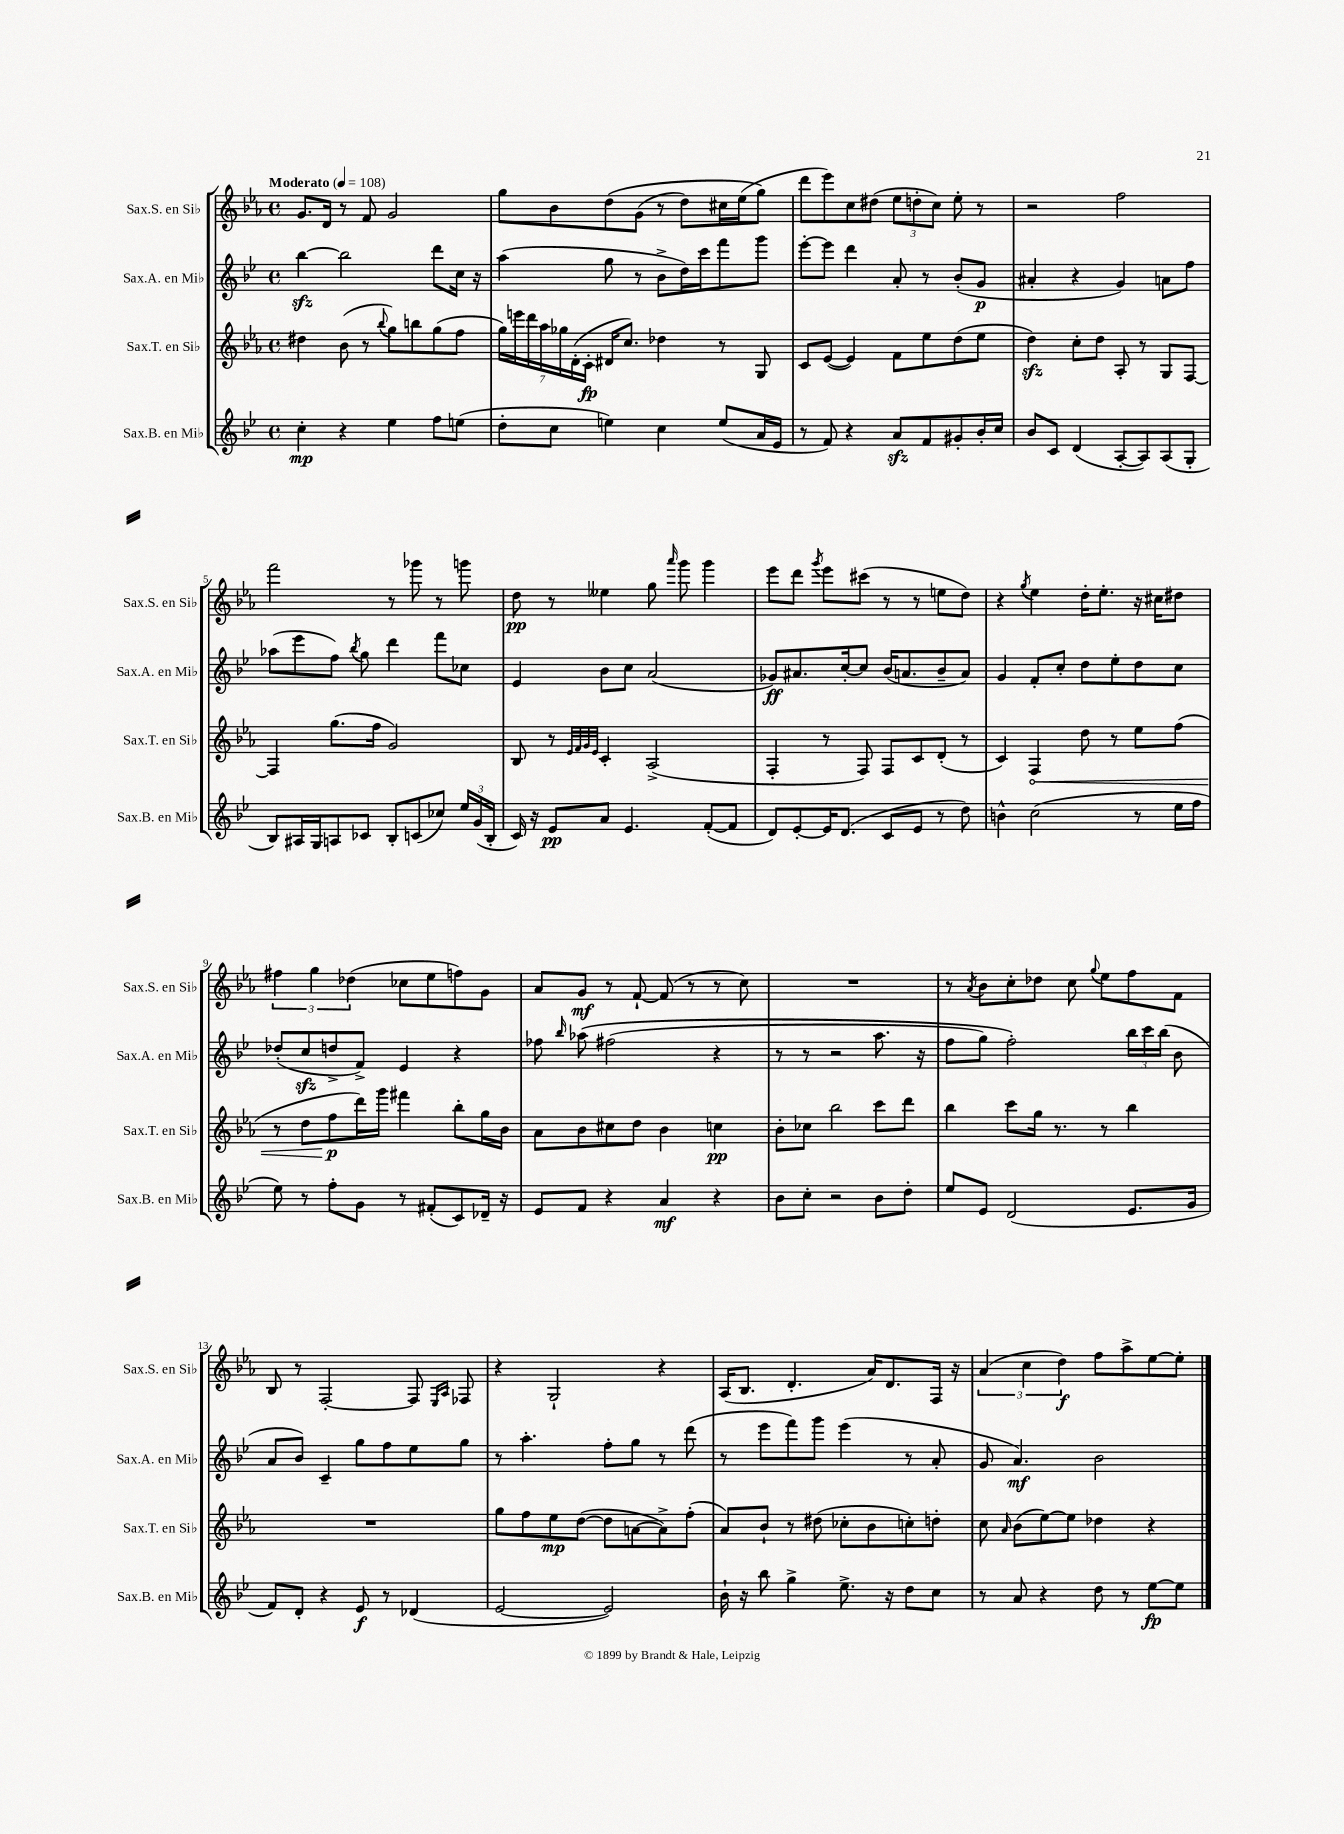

**kern	**dynam	**kern	**dynam	**kern	**dynam	**kern	**dynam
*part4	*part4	*part3	*part3	*part2	*part2	*part1	*part1
*staff4	*staff4	*staff3	*staff3	*staff2	*staff2	*staff1	*staff1
*I"Sax.B. en Mi♭	*	*I"Sax.T. en Si♭	*	*I"Sax.A. en Mi♭	*	*I"Sax.S. en Si♭	*
*I'Sax.B. en Mi♭	*	*I'Sax.T. en Si♭	*	*I'Sax.A. en Mi♭	*	*I'Sax.S. en Si♭	*
*clefG2	*	*clefG2	*	*clefG2	*	*clefG2	*
*k[b-e-]	*	*k[b-e-a-]	*	*k[b-e-]	*	*k[b-e-a-]	*
*M4/4	*	*M4/4	*	*M4/4	*	*M4/4	*
*met(c)	*	*met(c)	*	*met(c)	*	*met(c)	*
*MM108	*	*MM108	*	*MM108	*	*MM108	*
=1	=1	=1	=1	=1	=1	=1	=1
!	!	!	!	!	!	!LO:TX:a:B:t=Moderato	!
4cc'\	mp	4dd#X\	.	[4bb-zz\	.	8.g/L	.
.	.	.	.	.	.	16d/Jk	.
4r	.	(8b-\	.	2bb-\]	.	8r	.
.	.	8r	.	.	.	8f/	.
.	.	8qqbb-/	.	.	.	.	.
4ee-\	.	8gg\L)	.	.	.	2g/	.
.	.	8bbn\	.	.	.	.	.
8ff\L	.	(8gg\	.	8ddd\L	.	.	.
(8een\J	.	8ff\J	.	16cc\Jk	.	.	.
.	.	.	.	16r	.	.	.
=2	=2	=2	=2	=2	=2	=2	=2
8dd'\L	.	28gg\LL)	.	(4aa\	.	8gg\L	.
.	.	28eeen\	.	.	.	.	.
.	.	28ddd\	.	.	.	.	.
.	.	28aa-\	.	.	.	.	.
8cc\J	.	.	.	.	.	8b-\	.
.	.	28gg-X\	.	.	.	.	.
.	.	(28d'\	.	.	.	.	.
.	.	28c'\JJ	fp	.	.	.	.
4een\)	.	16d#X/KL	.	8gg\	.	(8dd\	.
.	.	8.cc/J)	.	.	.	.	.
.	.	.	.	8r	.	(8g\J	.
4cc\	.	4dd-X\	.	8b-^\L	.	8r	.
.	.	.	.	16dd\L)	.	8dd\L)	.
.	.	.	.	16ccc\J	.	.	.
(8ee/L	.	8r	.	8fff\	.	16cc#X\L	.
.	.	.	.	.	.	(16ee-\J	.
16a/L	.	8G/	.	8ggg\J	.	8gg\J)	.
16e-/JJ	.	.	.	.	.	.	.
=3	=3	=3	=3	=3	=3	=3	=3
8r	.	8c/L	.	[8eee-'\L	.	8ddd\L	.
8f/)	.	([8e-/J	.	8eee-\J]	.	8eee-\)	.
4r	.	4e-/])	.	4ddd\	.	8cc\	.
.	.	.	.	.	.	(8dd#X\J	.
8azz/L	.	8f\L	.	8a'/	.	12ee-\L	.
.	.	.	.	.	.	12ddn'\	.
8f/	.	8ee-\	.	8r	.	.	.
.	.	.	.	.	.	12cc\J)	.
8g#X'/	.	(8dd\	.	(8b-'/L	.	8ee-'\	.
16b-'/L	.	8ee-\J	.	8g/J	p	8r	.
16cc/JJ	.	.	.	.	.	.	.
=4	=4	=4	=4	=4	=4	=4	=4
8b-/L	.	4ddzz\)	.	4a#X'/	.	2r	.
8c/J	.	.	.	.	.	.	.
(4d/	.	8cc'\L	.	4r	.	.	.
.	.	8dd\J	.	.	.	.	.
[8A'/L	.	8A-'/	.	4g/)	.	2ff\	.
8A/])	.	8r	.	.	.	.	.
(8A/	.	8G/L	.	8an\L	.	.	.
8G'/J	.	[8F/J	.	8ff\J	.	.	.
!!LO:LB:g=z
=5	=5	=5	=5	=5	=5	=5	=5
8B-/L)	.	4F/]	.	(8aa-X\L	.	2fff\	.
16A#X/L	.	.	.	8eee-\	.	.	.
16G/J	.	.	.	.	.	.	.
8An/	.	(8.gg\L	.	8ff\J)	.	.	.
.	.	.	.	8qbb-/	.	.	.
8c-X/J	.	.	.	8gg\	.	.	.
.	.	16ff\Jk	.	.	.	.	.
8B-'/L	.	2g/)	.	4ddd\	.	8r	.
(8cn/	.	.	.	.	.	8ggg-X\	.
8cc-X/J)	.	.	.	8fff\L	.	8r	.
24ee-/LL	.	.	.	8cc-X\J	.	8gggn\	.
(24g/	.	.	.	.	.	.	.
24B-'/JJ	.	.	.	.	.	.	.
=6	=6	=6	=6	=6	=6	=6	=6
16c/)	.	8B-/	.	4e-/	.	8dd\	pp
16r	.	.	.	.	.	.	.
8e-/L	pp	8r	.	.	.	8r	.
.	.	32qqe-/LLL	.	.	.	.	.
.	.	32qqf/	.	.	.	.	.
.	.	32qqg/	.	.	.	.	.
.	.	32qqe-/JJJ	.	.	.	.	.
8a/J	.	4c'/	.	8b-\L	.	4ee--X\	.
4.e-/	.	.	.	8cc\J	.	.	.
.	.	(2A-^/	.	(2a/	.	8gg\	.
.	.	.	.	.	.	16qqaaa-/	.
.	.	.	.	.	.	8ggg\	.
([8f'/L	.	.	.	.	.	4ggg\	.
8f/J]	.	.	.	.	.	.	.
=7	=7	=7	=7	=7	=7	=7	=7
8d/L)	.	4F'/	.	8g-X/L)	ff	8eee-\L	.
[8e-'/	.	.	.	8.a#X/	.	8ddd\J	.
.	.	.	.	.	.	8qggg/	.
16e-/K]	.	8r	.	.	.	8eee-\L	.
(8.d/J	.	.	.	[16cc'/k	.	.	.
.	.	8F/)	.	8cc/J]	.	(8ccc#X\J	.
8c/L	.	8F/L	.	(16b-/KL	.	8r	.
.	.	.	.	8.an/	.	.	.
8e-/J	.	8c/	.	.	.	8r	.
8r	.	(8d'/J	.	8b-~/	.	8een\L	.
8dd\)	.	8r	.	8a/J)	.	8dd\J)	.
=8	=8	=8	=8	=8	=8	=8	=8
4bn^^\	.	4c/)	.	4g/	.	4r	.
.	.	.	.	.	.	8qgg/	.
!	!	!	!LO:HP:b	!	!	!	!
(2cc\	.	4F/	<	8f'/L	.	4ee-\	.
.	.	.	.	8cc'/J	.	.	.
.	.	8dd\	.	8dd\L	.	16dd'\KL	.
.	.	.	.	.	.	8.ee-'\J	.
.	.	8r	.	8ee-'\	.	.	.
8r	.	8ee-\L	.	8dd\	.	16r	.
.	.	.	.	.	.	16cc#X\KL	.
16ee-\LL	.	(8ff\J	.	8cc\J	.	8dd#X\J	.
16ff\JJ	.	.	.	.	.	.	.
!!LO:LB:g=z
=9	=9	=9	=9	=9	=9	=9	=9
8ee-\)	.	8r	.	(8dd-X'/L	.	6ff#X\	.
8r	.	8dd\L	.	8cczz/	.	.	.
.	.	.	.	.	.	6gg\	.
8ff'\L	.	8ff\	p	8ddn^/	.	.	.
.	.	.	.	.	.	(6dd-X\	.
8g\J	.	16ddd\L)	[	8f^/J)	.	.	.
.	.	16ggg\JJ	.	.	.	.	.
8r	.	4fff#X\	.	4e-/	.	8cc-X\L	.
(8f#X'/L	.	.	.	.	.	8ee-\	.
8c/)	.	8bb-'\L	.	4r	.	8ffn\)	.
16d-X~/Jk	.	16gg\L	.	.	.	8g\J	.
16r	.	16b-\JJ	.	.	.	.	.
=10	=10	=10	=10	=10	=10	=10	=10
8e-/L	.	8a-\L	.	8ff-X\	.	8a-/L	.
.	.	.	.	16qqbb-/	.	.	.
8f/J	.	8b-\	.	(8aa-X\	.	8g/J	mf
4r	.	8cc#X\	.	(2ff#X\	.	8r	.
.	.	8dd\J	.	.	.	[8f`/	.
4a/	mf	4b-\	.	.	.	(8f/]	.
.	.	.	.	.	.	8r	.
4r	.	4ccn\	pp	4r	.	8r	.
.	.	.	.	.	.	8cc\)	.
=11	=11	=11	=11	=11	=11	=11	=11
8b-\L	.	8b-'\L	.	8r	.	1r	.
8cc'\J	.	8cc-X\J	.	8r	.	.	.
2r	.	2bb-\	.	2r	.	.	.
8b-\L	.	8ccc\L	.	8.aa\	.	.	.
8dd'\J	.	8ddd\J	.	.	.	.	.
.	.	.	.	16r	.	.	.
=12	=12	=12	=12	=12	=12	=12	=12
8ee-/L	.	4bb-\	.	8ff\L	.	8r	.
.	.	.	.	.	.	8qa-/	.
8e-/J	.	.	.	8gg\J)	.	8b-\L	.
(2d/	.	8ccc\L	.	2ff'\)	.	8cc'\	.
.	.	16gg\Jk	.	.	.	8dd-X\J	.
.	.	8.r	.	.	.	.	.
.	.	.	.	.	.	8cc\	.
.	.	.	.	.	.	8qqgg/	.
.	.	8r	.	.	.	8ee-\L	.
8.e-/L	.	4bb-\	.	24bb-\LL	.	8ff\	.
.	.	.	.	24ccc\	.	.	.
.	.	.	.	(24bb-\JJ	.	.	.
.	.	.	.	8b-\	.	8f\J	.
16g/Jk	.	.	.	.	.	.	.
!!LO:LB:g=z
=13	=13	=13	=13	=13	=13	=13	=13
8f/L)	.	1r	.	8a/L	.	8B-/	.
8d'/J	.	.	.	8b-/J)	.	8r	.
4r	.	.	.	4c~/	.	[2F'/	.
8e-/	f	.	.	8gg\L	.	.	.
8r	.	.	.	8ff\	.	.	.
(4d-X/	.	.	.	8ee-\	.	8F/]	.
.	.	.	.	.	.	16qqE-/LL	.
.	.	.	.	.	.	16qqA-/JJ	.
.	.	.	.	8gg\J	.	8F-X/	.
=14	=14	=14	=14	=14	=14	=14	=14
[2e-/	.	8gg\L	.	8r	.	4r	.
.	.	8ff\	.	4.aa'\	.	.	.
.	.	8ee-\	mp	.	.	2G`/	.
.	.	([8dd\J	.	.	.	.	.
2e-/])	.	8dd\L]	.	8ff'\L	.	.	.
.	.	[8an\	.	8gg\J	.	.	.
.	.	8a^\])	.	8r	.	4r	.
.	.	(8ff'\J	.	(8ddd\	.	.	.
=15	=15	=15	=15	=15	=15	=15	=15
16b-`\	.	8a-/L)	.	8r	.	(16A-/KL	.
16r	.	.	.	.	.	8.B-/J	.
8bb-\	.	8b-`/J	.	8eee-\L	.	.	.
4gg^\	.	8r	.	8fff\)	.	4.d'/	.
.	.	(8dd#X\	.	8ggg\J	.	.	.
8.ee-^\	.	8cc-X'\L	.	(4eee-\	.	.	.
.	.	8b-\	.	.	.	16a-/KL)	.
16r	.	.	.	.	.	8.d/	.
8dd\L	.	8ccn'\)	.	8r	.	.	.
8cc\J	.	8ddn'\J	.	8a'/	.	16F/Jk	.
.	.	.	.	.	.	16r	.
=16	=16	=16	=16	=16	=16	=16	=16
8r	.	8cc\	.	8g/	.	(6a-/	.
.	.	16qqa-/	.	.	.	.	.
8a/	.	(8b-\L	.	4.a/)	mf	.	.
.	.	.	.	.	.	6cc\	.
4r	.	[8ee-\)	.	.	.	.	.
.	.	.	.	.	.	6dd\)	f
.	.	8ee-\J]	.	.	.	.	.
8dd\	.	4dd-X\	.	2b-\	.	8ff\L	.
8r	.	.	.	.	.	8aa-^\	.
[8ee-\L	fp	4r	.	.	.	[8ee-\	.
8ee-\J]	.	.	.	.	.	8ee-'\J]	.
==	==	==	==	==	==	==	==
*-	*-	*-	*-	*-	*-	*-	*-
